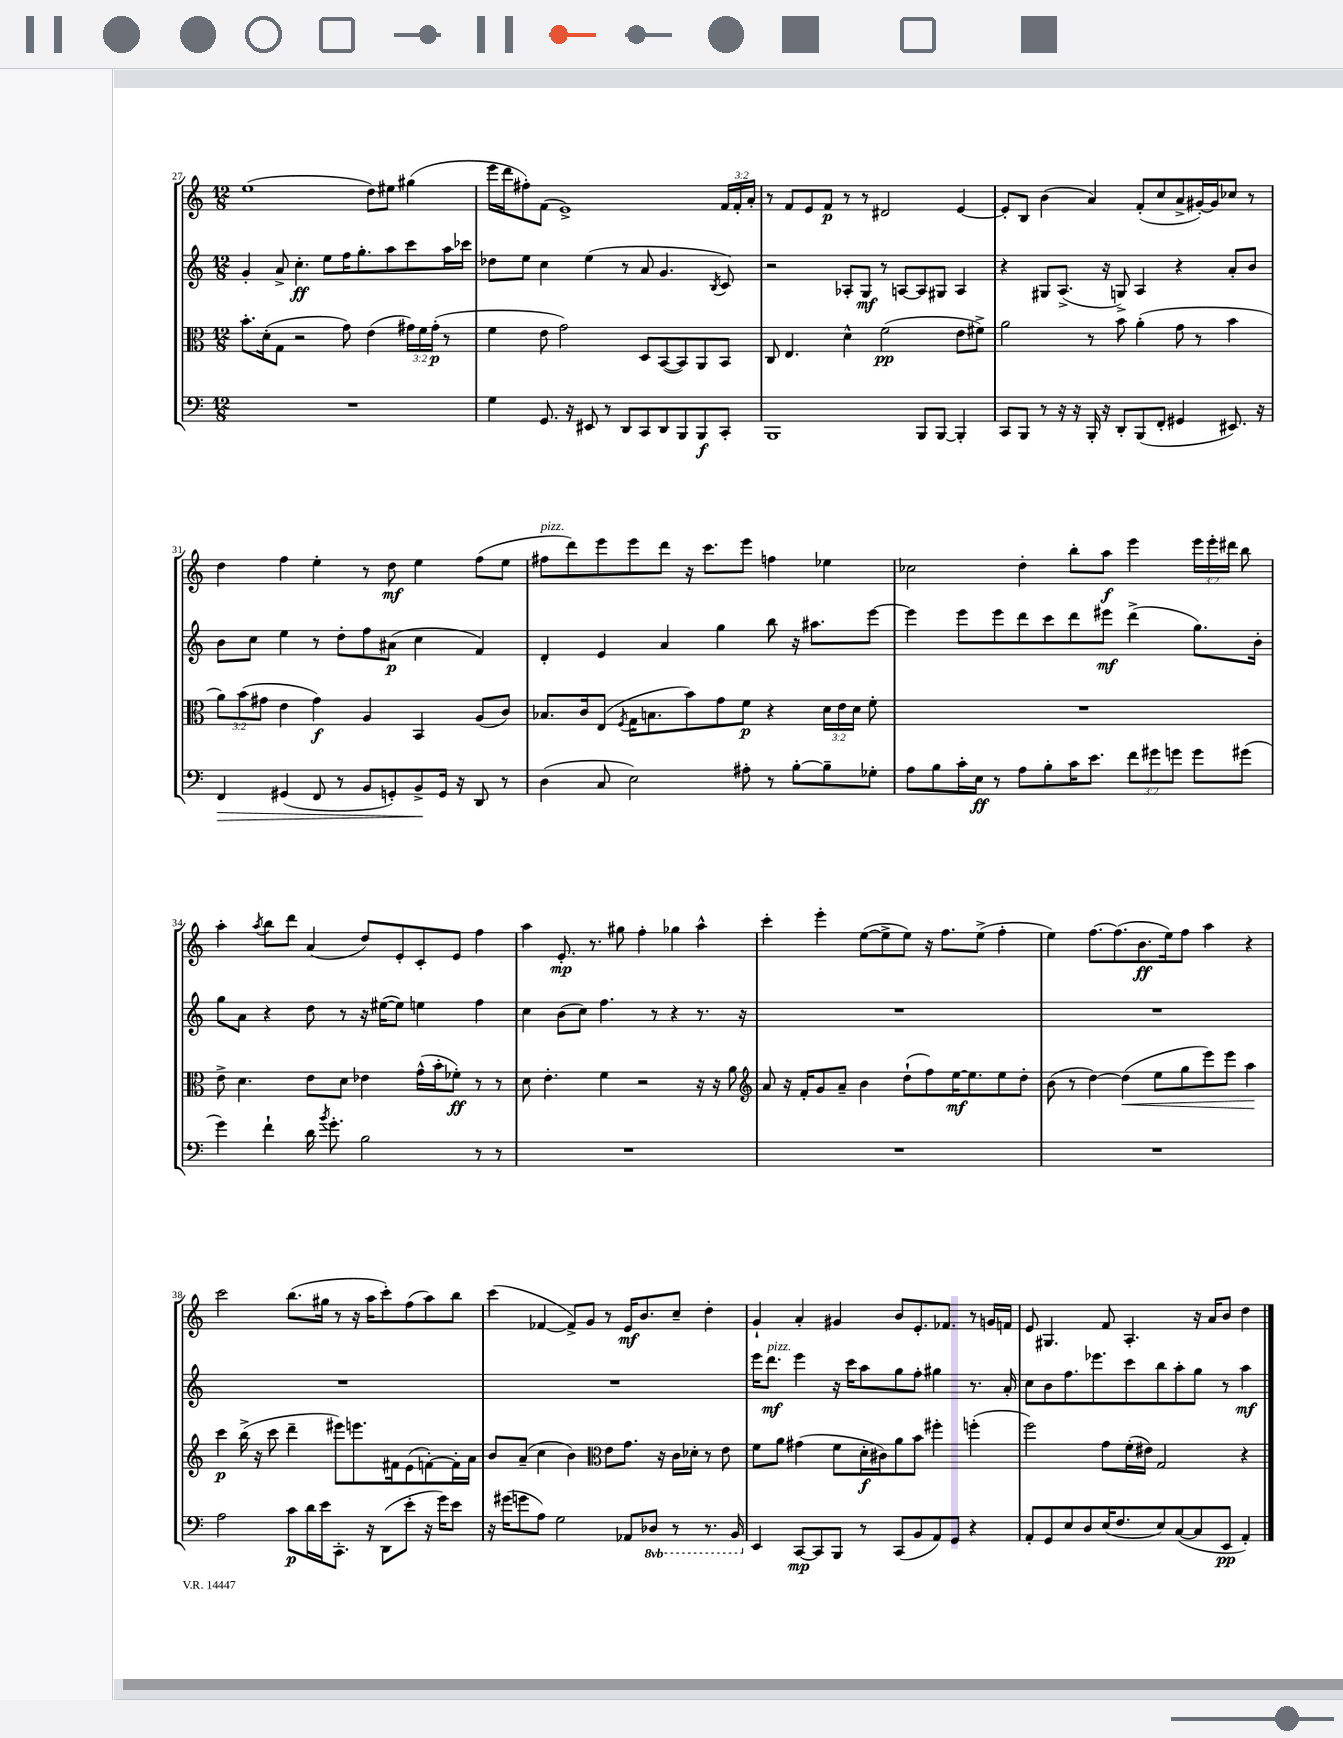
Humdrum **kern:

**kern	**kern	**kern	**kern
*staff4	*staff3	*staff2	*staff1
*clefF4	*clefC3	*clefG2	*clefG2
*k[]	*k[]	*k[]	*k[]
*M12/8	*M12/8	*M12/8	*M12/8
1.r	8.b'	4g'	(1ee
.	(16d'	.	.
.	8G	8a^	.
.	2r	4.cc'	.
.	.	8ee	.
.	8g)	16ff	.
.	.	8.gg'	.
.	(4e	.	8dd)
.	.	8aa	8ee#
.	24g#)	8ccc	(4gg#
.	24f	.	.
.	(24g#'	.	.
.	8r	16aa	.
.	.	16ccc-	.
=	=	=	=
4G	4f	8dd-	16eee
.	.	.	16ddd
.	.	8ee	8ff#')
8.GG	8e	4cc	(8f
.	2g)	.	1e^)
16r	.	.	.
8EE#	.	(4ee	.
8r	.	.	.
8DD	.	8r	.
8CC	8D	8a	.
8DD	([8BB	4.g	.
8BBB	8BB])	.	.
8BBB	8AA	.	.
.	.	8qB	.
8CC'	8BB	8c)	24f
.	.	.	24f'
.	.	.	24a'
=	=	=	=
1BBB	8C	2r	8r
.	4.E	.	8f
.	.	.	8e
.	.	.	8f
.	4d^^	8A-'	8r
.	.	8G	8r
.	(2f	8r	2d#
.	.	[8A	.
8BBB	.	8A]	.
[8BBB	.	8G#	.
4BBB']	8e	4A	[4e
.	8f#^)	.	.
=	=	=	=
8CC	2a	4r	8e']
8BBB	.	.	8B
8r	.	8G#	(4b
16r	.	(8.A^	.
16r	.	.	.
16BBB'	8r	.	4a)
16r	.	16r	.
8DD'	8b	8G^)	.
(8BBB	(4a'	4A	(8f'
8FF'	.	.	8cc
4GG#	8g	4r	8a^
.	8r	.	[16g#')
.	.	.	16g#]
8.EE#)	4b	8a'	8cc-
.	.	8b	8r
16r	.	.	.
=	=	=	=
4FF	12a)	8b	4dd
.	(12b	.	.
.	.	8cc	.
.	12g#	.	.
(4GG#	4e	4ee	4ff
8FF	4g#)	8r	4ee'
8r	.	8dd'	.
8BB	4A	8ff	8r
8GG')	.	(8a#	8dd
8BB^	4BB	4cc	4ee
16GG	.	.	.
16r	.	.	.
8DD	(8A	4f)	(8ff
8r	8c)	.	8ee
=	=	=	=
(4D	8.B-	4d'	8ff#
.	.	.	8ddd)
.	16c	.	.
8C	(8E	4e	8eee
.	8qF	.	.
2E)	16G	.	8eee
.	8.B	.	.
.	.	4a	8ddd
.	8b)	.	16r
.	.	.	8.ccc
.	8g	4gg	.
8A#'	8f	.	8eee
8r	4r	8bb	4ff
[8B'	.	16r	.
.	.	8.aa#	.
8B~]	24d	.	4ee-
.	24e	.	.
.	24d	.	.
8G-'	8f'	[8eee	.
=	=	=	=
8A	1.r	4eee]	2cc-
8B	.	.	.
16c'	.	8eee	.
16E	.	.	.
8r	.	8eee	.
8A	.	8ddd	4dd'
8B'	.	8ccc	.
16c	.	8ddd	8bb'
8.e	.	.	.
.	.	8eee#	8aa
12f	.	(4ddd^	4eee
12g#	.	.	.
12g	.	.	.
8g	.	8.gg)	24eee
.	.	.	24eee'
.	.	.	24ddd#
(8g#	.	.	8bb
.	.	16b'	.
=	=	=	=
4g)	8e^	8gg	4aa'
.	4.d	8a	.
.	.	.	8qaa
4f`	.	4r	8bb
.	.	.	8ddd
16d	8e	8dd	(4a
8qb	.	.	.
8.g'	.	.	.
.	8d	8r	.
2B	4e-	16r	8dd)
.	.	([16ee#	.
.	.	8ee#])	8e'
.	(16g^^	4ee	8c'
.	16b'	.	.
.	8f-')	.	8e
8r	8r	4ff	4ff
8r	8r	.	.
=	=	=	=
1.r	8d	4cc	4aa
.	4.e'	.	.
.	.	(8b	8.e'
.	.	8cc)	.
.	.	.	8.r
.	4f	4.ff	.
.	.	.	8gg#
.	2r	.	4ff'
.	.	8r	.
.	.	4r	4gg-
.	16r	8.r	4aa^^
.	16r	.	.
.	8a	.	.
.	.	16r	.
=	=	=	=
*	*clefG2	*	*
1.r	8a	1.r	4ccc'
.	16r	.	.
.	16f'	.	.
.	8g	.	4eee'
.	8a~	.	.
.	4b	.	([8ee
.	.	.	8ee^]
.	(8dd`	.	8ee)
.	8ff)	.	16r
.	.	.	8.ff
.	[16ee	.	.
.	8.ee]	.	.
.	.	.	(8ee^
.	8ee	.	4ff'
.	8dd'	.	.
=	=	=	=
1.r	(8b	1.r	4ee)
.	8r	.	.
.	[4dd)	.	[8.ff
.	.	.	(8.ff]
.	(4dd]	.	.
.	.	.	8.b
.	8ee	.	.
.	.	.	16ee)
.	8gg	.	8ff
.	8eee)	.	4aa
.	8eee	.	.
.	4aa	.	4r
=	=	=	=
2A	4ccc	1.r	2ccc
.	(16bb^	.	.
.	16r	.	.
.	8ccc	.	.
8c	4ddd~	.	(8.bb
16d	.	.	.
16e	.	.	16gg#
8.CC'	8eee#)	.	8r
.	8.eee	.	16r
16r	.	.	16aa
(8DD	.	.	8ccc')
.	16f#	.	.
8e'	(8e	.	(8ff
16r	[8f')	.	8aa)
16g)	.	.	.
8e	16f']	.	8bb
.	16a	.	.
=	=	=	=
16r	8b	1.r	(4ccc
(16g#	.	.	.
8g	(8a~	.	.
8A)	4cc	.	[4f-
2G	.	.	.
.	4b)	.	8f-^])
.	.	.	8g
*	*clefC3	*	*
.	8e	.	8r
8AA-	8.g	.	16e
.	.	.	8.b
8DD-	.	.	.
.	16r	.	.
8r	16c	.	8cc~
.	16d-'	.	.
8.r	8r	.	4dd'
.	8e	.	.
16BBB	.	.	.
=	=	=	=
4EE	8f	16eee	4g`
.	.	8.ddd	.
.	8a	.	.
[8CC	(4g#	4eee	4a'
8CC]	.	.	.
8BBB	8f	16r	4g#
.	.	16ccc	.
8r	16d'	8aa	.
.	16c#)	.	.
(8CC	8a	8gg	8b
8BB	8b	8ff'	8.e'
8AA)	4ff#'	4gg#	.
.	.	.	8.f-
8GG	.	.	.
4r	(4ff'	8.r	8r
.	.	.	16g
.	.	16a'	16f
=	=	=	=
8AA'	2ff)	8cc	8e
8GG	.	8b	4.G#
8E	.	8.ff	.
8D	.	.	.
.	.	8.eee-	.
(16E	8g	.	8f
8.F	.	.	.
.	(16f'	8ccc	4.A'
.	16e#)	.	.
8E)	2G	8bb	.
([8C	.	8aa'	.
8C]	.	8gg	16r
.	.	.	16a
8EE	.	8r	8b
4AA')	4r	4aa	4dd
==	==	==	==
*-	*-	*-	*-
